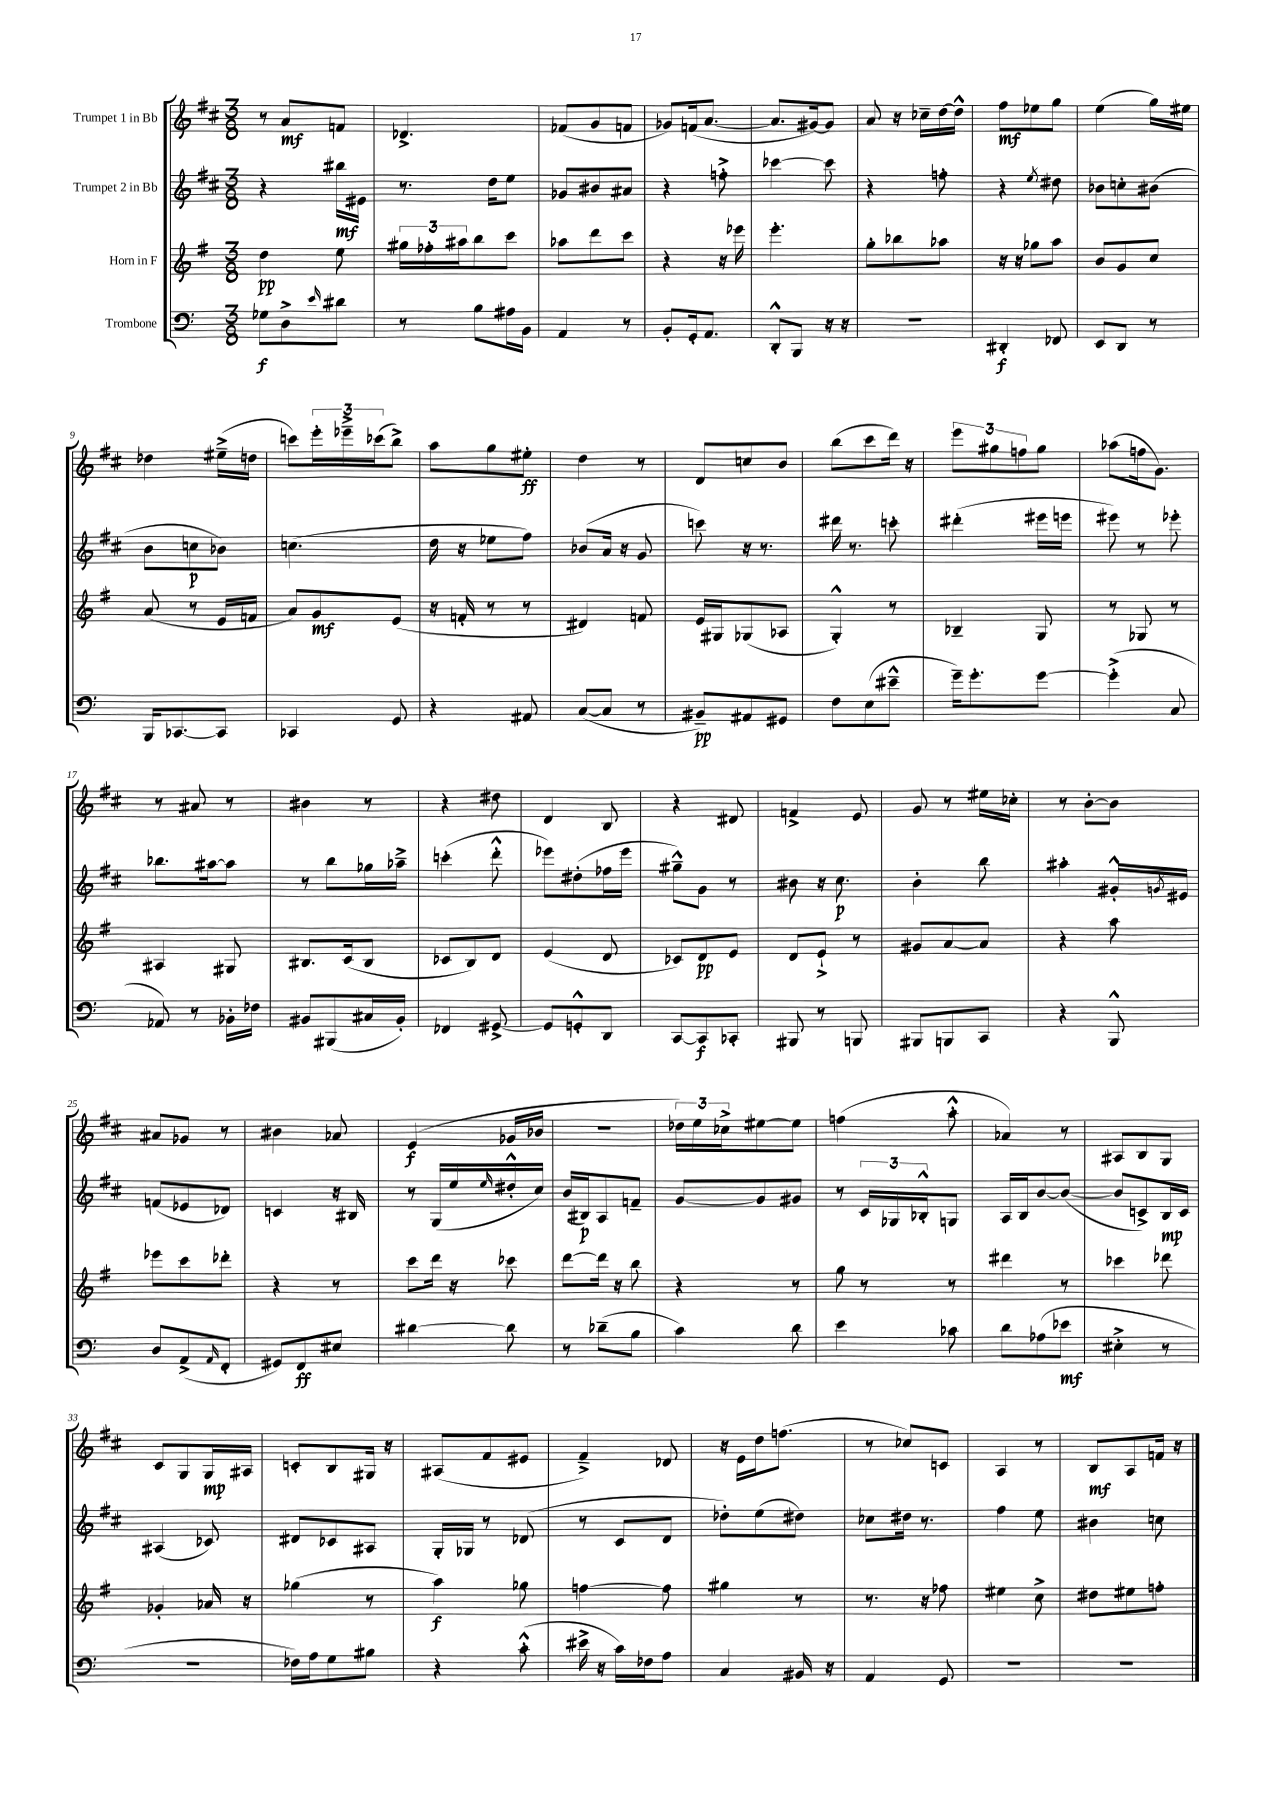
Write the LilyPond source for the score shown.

<<
\new StaffGroup <<
\new Staff = "s0" \with { instrumentName = "Trumpet 1 in Bb" } {
    \clef treble \key d \major \numericTimeSignature \time 3/8
    r8 a'8\mf f'8 |
    des'4.-> |
    fes'8( g'8 f'8 |
    ges'8) f'16( a'8.~ |
    a'8. gis'16~) gis'8 |
    a'8 r16 ces''16-- d''16~ d''16-^ |
    fis''8\mf ees''8 g''8 |
    e''4( g''16) eis''16 |
    des''4 eis''16--->( d''16 |
    c'''8) \tuplet 3/2 { e'''16-. ees'''16---> ces'''16( } b''8->) |
    a''8 g''8 eis''8-.\ff |
    d''4 r8 |
    d'8 c''8 b'8 |
    b''8( cis'''8 d'''16) r16 |
    \tuplet 3/2 { e'''8 gis''8 f''8 } gis''8 |
    aes''8( f''16 g'8.) |
    r8 ais'8 r8 |
    bis'4 r8 |
    r4 dis''8 |
    d'4 b8 |
    r4 dis'8 |
    f'4-> e'8 |
    g'8 r8 eis''16 ces''16-. |
    r8 b'8~-. b'8 |
    ais'8 ges'8 r8 |
    bis'4 aes'8 |
    e'4\f( ges'16 bes'16 |
    R4. |
    \tuplet 3/2 { des''16) e''16 ces''16-> } eis''8~ eis''8 |
    f''4( a''8-.-^ |
    aes'4) r8 |
    ais8 b8 g8 |
    cis'8 g8 g16\mp ais16 |
    c'8-. b8 gis16 r16 |
    ais8( fis'8 eis'8 |
    fis'4--->) des'8 |
    r16 e'16 d''16 f''8.( |
    r8 ces''8) c'8 |
    a4 r8 |
    b8\mf a8 f'16 r16 \bar "|." |
}
\new Staff = "s1" \with { instrumentName = "Trumpet 2 in Bb" } {
    \clef treble \key d \major \numericTimeSignature \time 3/8
    r4 bis''16\mf eis'16 |
    r8. d''16 e''8 |
    ges'8 bis'8 ais'8 |
    r4 f''8-.-> |
    ces'''4~ ces'''8 |
    r4 f''8-. |
    r4 \acciaccatura { e''8 } dis''8 |
    bes'8 c''8-. bis'8( |
    b'8 c''8\p bes'8) |
    c''4.( |
    d''16 r16 ees''8 fis''8) |
    bes'8( a'16 r16 g'8 |
    c'''8) r16 r8. |
    dis'''16 r8. c'''8-. |
    dis'''4-.( eis'''16 e'''16 |
    eis'''8) r8 ees'''8-. |
    bes''8. ais''16~ ais''8 |
    r8 b''8 ges''16 aes''16---> |
    c'''4-.( d'''8-.-^ |
    ees'''8) dis''8-.( fes''16 ees'''16 |
    gis''8---^) g'8 r8 |
    bis'8 r16 cis''8.\p |
    b'4-. b''8 |
    ais''4-. gis'16-.-^ \acciaccatura { g'8 } eis'16 |
    f'8( ees'8 des'8) |
    c'4 r16 bis16 |
    r8 g16( e''16 \grace { e''16 } dis''16-.-^ cis''16) |
    b'16( bis16\p) a8 f'8-- |
    g'8~ g'8 gis'8 |
    r8 \tuplet 3/2 { cis'16 ges16 bes16-.-^ } g8 |
    a16 b16 b'8~ b'8~( |
    b'8 c'8->) b16\mp c'16 |
    ais4( ces'8) |
    dis'8 ces'8 ais8 |
    g16-. ges16 r8 des'8( |
    r8 cis'8 d'8 |
    des''8-.) e''8( dis''8) |
    ces''8 dis''16 r8. |
    fis''4 e''8 |
    bis'4 c''8 \bar "|." |
}
\new Staff = "s2" \with { instrumentName = "Horn in F" } {
    \clef treble \key g \major \numericTimeSignature \time 3/8
    d''4\pp e''8 |
    \tuplet 3/2 { gis''16 fes''16-. ais''16 } b''8 c'''8 |
    aes''8 d'''8 c'''8 |
    r4 r16 ees'''16 |
    e'''4.-. |
    g''8-. bes''8 aes''8 |
    r16 r16 ges''8 a''8 |
    b'8 g'8 c''8 |
    a'8( r8 e'16 f'16 |
    a'8) g'8\mf e'8( |
    r16 f'16-. r8 r8 |
    dis'4) f'8 |
    e'16 gis16 ges8( aes8 |
    g4-.-^) r8 |
    bes4-- g8 |
    r8 ges8 r8 |
    ais4 gis8 |
    bis8. c'16( bis8 |
    ces'8 b8) d'8 |
    e'4( d'8 |
    ces'8) d'8\pp e'8 |
    d'8 e'8-!-> r8 |
    gis'8 a'8~ a'8 |
    r4 a''8 |
    ees'''8 c'''8 des'''8-. |
    r4 r8 |
    c'''8 d'''16 r16 ces'''8 |
    d'''8~ d'''16 r16 b''8 |
    r4 r8 |
    g''8 r8 r8 |
    dis'''4 r8 |
    ces'''4 des'''8 |
    ges'4-. aes'16 r16 |
    ges''4( r8 |
    a''4\f) ges''8 |
    f''4~ f''8 |
    gis''4 r8 |
    r8. r16 fes''8 |
    eis''4 c''8-> |
    dis''8 eis''8 f''8-. \bar "|." |
}
\new Staff = "s3" \with { instrumentName = "Trombone" } {
    \clef bass \key c \major \numericTimeSignature \time 3/8
    ges8\f d8-> \grace { e'16 } dis'8 |
    r8 b8 ais16 b,16 |
    a,4 r8 |
    b,8-. g,16-. a,8. |
    d,8-.-^ b,,8 r16 r16 |
    R4. |
    dis,4-.\f fes,8 |
    e,8 d,8 r8 |
    b,,16 ces,8.~ ces,8 |
    ces,4 g,8 |
    r4 ais,8 |
    c8~( c8 r8 |
    bis,8--\pp) ais,8 gis,8 |
    f8 e8( eis'8---^ |
    g'16--) g'8.-. g'8~ |
    g'4-.->( c8 |
    aes,8) r8 bes,16-. fes16 |
    bis,8 bis,,8( cis16 bis,16-.) |
    fes,4 gis,8~-> |
    gis,8 g,8-.-^ d,8 |
    c,8~ c,8\f ces,8-. |
    bis,,8 r8 b,,8 |
    bis,,8 b,,8 c,8 |
    r4 b,,8-^ |
    d8 a,8->( \grace { a,16 } f,8-. |
    gis,8) f,8\ff eis8 |
    dis'4~ dis'8 |
    r8 des'8--( b8 |
    c'4) d'8 |
    e'4 ces'8 |
    d'8 aes8( ees'8\mf |
    eis4-.-> r8 |
    R4. |
    fes16) a16 g8 bis8 |
    r4 c'8-.-^( |
    eis'16-> r16 c'16) fes16 a8 |
    c4 bis,16 r16 |
    a,4 g,8 |
    R4. |
    R4. \bar "|." |
}
>>
>>
